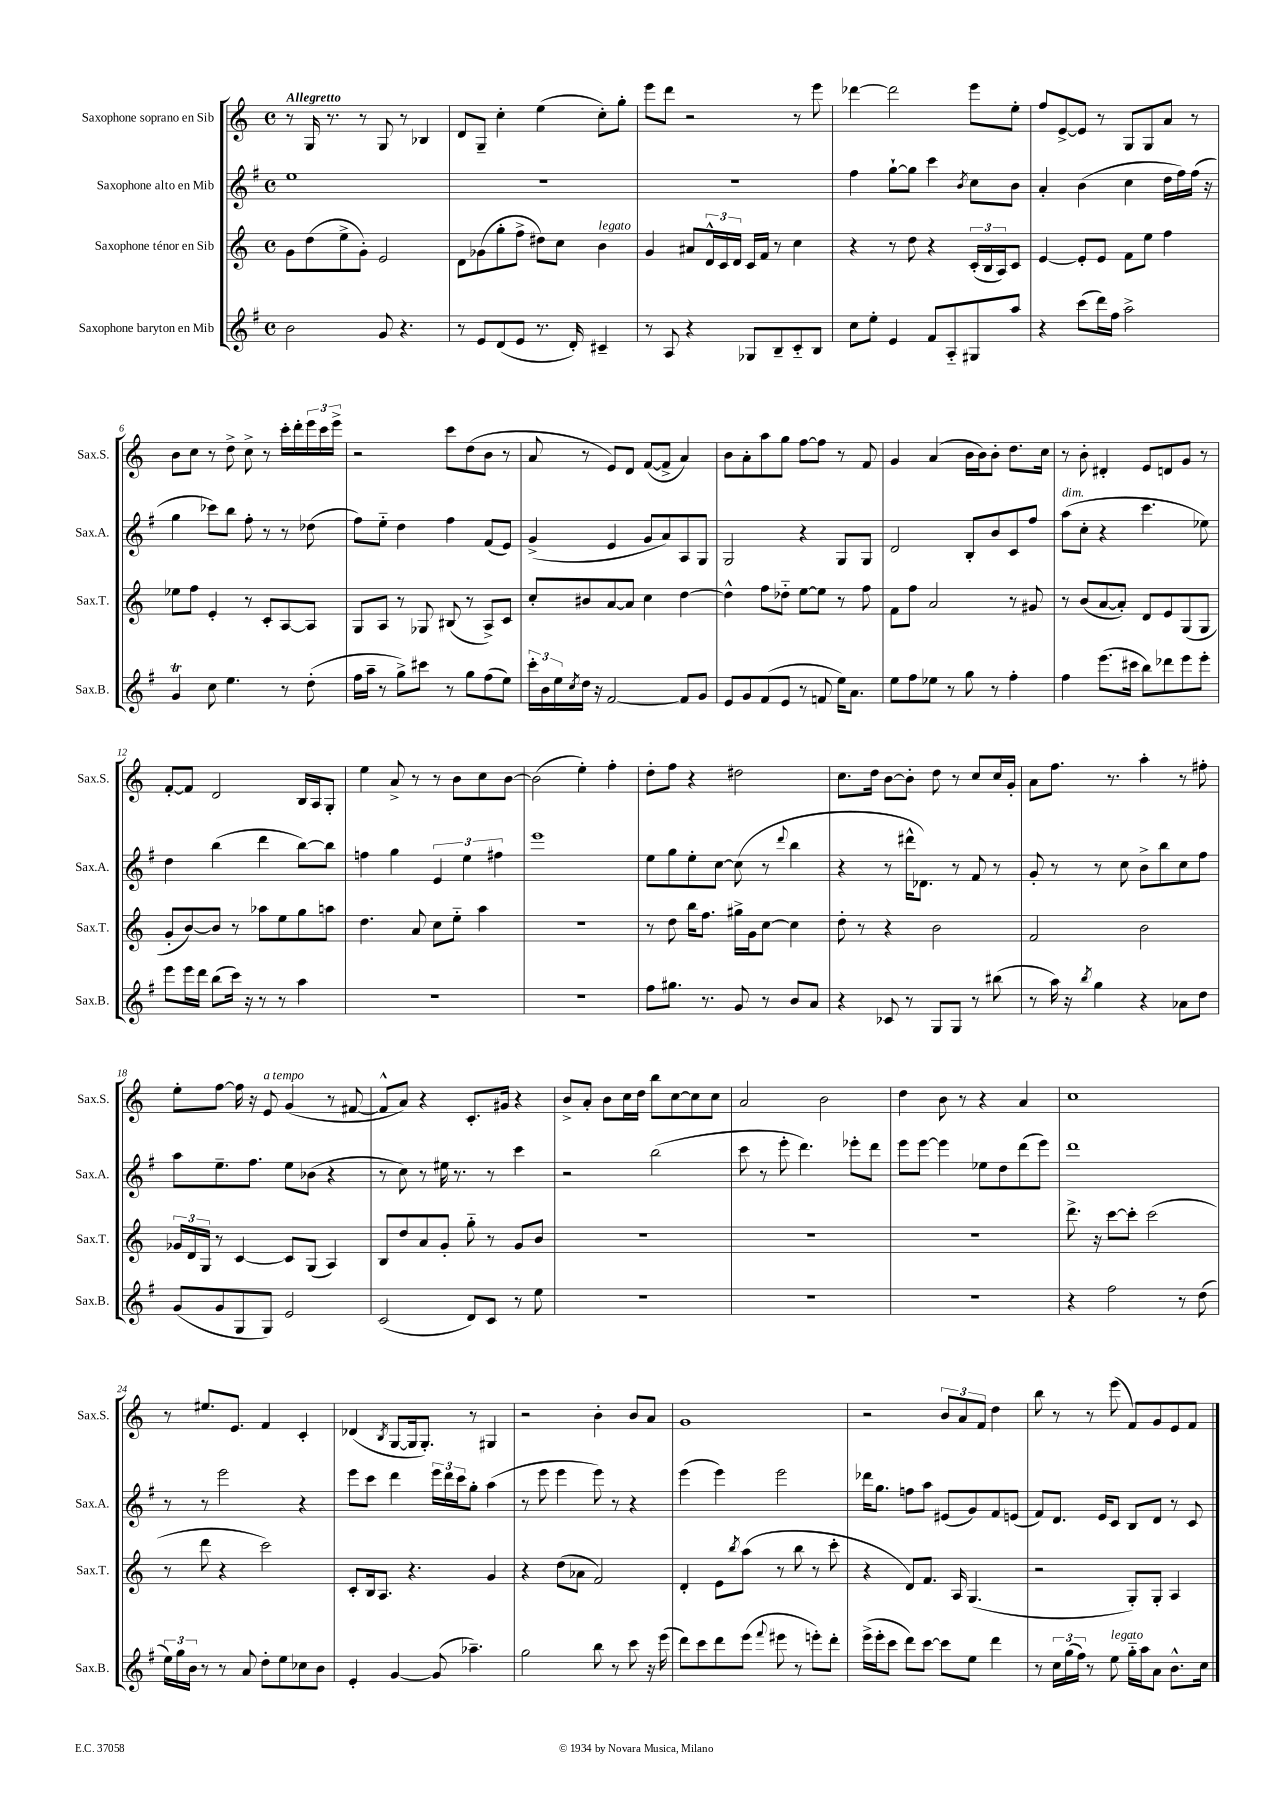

**kern	**kern	**kern	**kern
*part4	*part3	*part2	*part1
*staff4	*staff3	*staff2	*staff1
*I"Saxophone baryton en Mib	*I"Saxophone ténor en Sib	*I"Saxophone alto en Mib	*I"Saxophone soprano en Sib
*I'Sax.B.	*I'Sax.T.	*I'Sax.A.	*I'Sax.S.
*clefG2	*clefG2	*clefG2	*clefG2
*k[f#]	*k[]	*k[f#]	*k[]
*M4/4	*M4/4	*M4/4	*M4/4
*met(c)	*met(c)	*met(c)	*met(c)
=1	=1	=1	=1
!	!	!	!LO:TX:a:B:t=Allegretto
2b\	8g\L	1ee	8r
.	(8dd\	.	16G/
.	.	.	8.r
.	8ee^\	.	.
.	8g'\J)	.	8r
8g/	2e/	.	8G/
4.r	.	.	8r
.	.	.	4B-X/
=2	=2	=2	=2
8r	8d\L	1r	8d/L
8e/L	(8g-X\	.	8G~/J
(8d/	8gg'\	.	4cc'\
8e/J	8ff^\J	.	.
8.r	8dd#X\L)	.	(4ee\
.	8cc\J	.	.
16d'/)	.	.	.
!	!LO:TX:a:i:t=legato	!	!
4c#X~/	4b\	.	8cc'\L)
.	.	.	8gg'\J
=3	=3	=3	=3
8r	4g/	1r	8eee\L
8A/	.	.	8ddd\J
4r	8a#X/L	.	2r
.	24d^^/L	.	.
.	24c/	.	.
.	24d/JJ	.	.
8G-X/L	16c/LL	.	.
.	16f/JJ	.	.
8B~/	8r	.	.
8c/	4cc\	.	8r
8B/J	.	.	8eee\
=4	=4	=4	=4
8cc\L	4r	4ff#\	[4ddd-X\
8ee'\J	.	.	.
4e/	8r	[8gg`\L	2ddd-\]
.	8dd\	8gg\J]	.
8f#/L	4r	4ccc\	.
8A/	.	.	.
.	.	8qb/	.
8G#X/	(24c'/LL	8cc\L	8eee\L
.	24B/	.	.
.	24A/J)	.	.
8aa/J	8c/J	8b\J	8ee'\J
=5	=5	=5	=5
4r	[4e/	4a'/	8ff/L
.	.	.	[8e^/
(8ccc\L	8e'/L]	(4b\	8e/J]
16ddd\L)	8e/J	.	8r
16ff#\JJ	.	.	.
2aa^\	8f\L	4cc\	8G/L
.	8ee\J	.	8G/
.	4ff\	16dd\LL	8a/J
.	.	16ff#\)	.
.	.	(16ff#\JJ	8r
.	.	16r	.
!!LO:LB:g=z
=6	=6	=6	=6
4gT/	8ee-X\L	4gg\	8b\L
.	8ff\J	.	8cc\J
8cc\	4e'/	8ccc-X\L)	8r
4.ee\	.	8bb\J	8dd^\
.	8r	8ff#'\	8cc^\
.	8c'/L	8r	8r
8r	[8A/	8r	16ccc'\LL
.	.	.	16ddd'\
(8dd'\	8A/J]	(8dd-X\	24eee\
.	.	.	24ccc\
.	.	.	24eee^\JJ
=7	=7	=7	=7
16ff#\LL	8G/L	8ff#\L)	2r
16aa~\JJ	.	.	.
8r	8A/J	8ee\J	.
8gg^\L)	8r	4dd\	.
8ccc#X\J	8G-X/	.	.
8r	(8B#X/	4ff#\	8ccc\L
8gg\L	8r	.	(8dd\
(8ff#\	8A^/L)	(8f#/L	8b\J
8ee\J)	8c/J	8e/J)	8r
=8	=8	=8	=8
24ccc'\LL	8cc'/L	(4g^/	8a/
24b\	.	.	.
24ee\	.	.	.
8qcc/	.	.	.
16dd\JJ	8b#X/	.	8r
16r	.	.	.
[2f#/	[8a/	4e/	8e/L)
.	8a/J]	.	8d/J
.	4cc\	8g/L	([8f/L
.	.	8a/)	8f^/J]
8f#/L]	[4dd\	8A/	4a/)
8g/J	.	8G/J	.
=9	=9	=9	=9
8e/L	4dd^^\]	2G/	8b\L
8g/	.	.	8a'\
(8f#/	8ff\L	.	8aa\
8e/J	8dd-X\J	.	8gg\J
8r	[8ee\L	4r	[8ff\L
8fn/	8ee\J]	.	8ff\J]
16ee\KL)	8r	8G/L	8r
8.a\J	.	.	.
.	8ff\	8G/J	8f/
=10	=10	=10	=10
8ee\L	8f\L	2d/	4g/
8ff#\	8ff\J	.	.
8ee-X\J	2a/	.	(4a/
8r	.	.	.
8gg\	.	8B'/L	16b\LL
.	.	.	16b\J)
8r	.	8b/	8b'\J
4ff#'\	8r	8c/	8.dd\L
.	8g#X/	8ff#/J	.
.	.	.	16cc\Jk
=11	=11	=11	=11
!	!	!LO:TX:a:i:t=dim.	!
4ff#\	8r	(8aa\L	8r
.	(8b/L	8cc'\J	8b'\
(8.eee\L	[8a/	4r	4d#X'/
.	8a'/J])	.	.
16ccc#X\Jk	.	.	.
8bb\L)	8d/L	4.ccc\	8e/L
8ddd-X\	8e/	.	8dn/
8eee\	(8G/	.	8g/J
8eee'\J	8G/J	8ee-X\)	8r
!!LO:LB:g=z
=12	=12	=12	=12
8eee\L	8g'/L	4dd\	[8f'/L
16eee\L	[8b/)	.	8f/J]
16ddd\JJ	.	.	.
(8bb\L	8b/J]	(4bb\	2d/
16ccc\Jk)	8r	.	.
16r	.	.	.
8r	8aa-X\L	4ddd\	.
8r	8ee\	.	.
4aa\	8gg\	[8bb\L)	16B/LL
.	.	.	16A/J
.	8aan\J	8bb\J]	8G'/J
=13	=13	=13	=13
1r	4.dd\	4ffn\	4ee\
.	.	4gg\	8a^/
.	8a/	.	8r
.	8cc\L	6e/	8r
.	8ee\J	.	8b\L
.	.	6ee\	.
.	4aa\	.	8cc\
.	.	6ff#X\	.
.	.	.	[8b\J
=14	=14	=14	=14
1r	1r	1eee	(2b\]
.	.	.	4ee'\)
.	.	.	4ff'\
=15	=15	=15	=15
8ff#\L	8r	8ee\L	8dd'\L
8.gg#X\J	8dd\	8gg\	8ff\J
.	16bb\KL	8ee'\	4r
8.r	8.ff\J	.	.
.	.	[8cc\J	.
8g/	16gg#X^\LL	(8cc\]	2dd#X\
.	16g\J	.	.
8r	[8cc\J	8r	.
.	.	8qqddd/	.
8b/L	4cc\]	4bb\	.
8a/J	.	.	.
=16	=16	=16	=16
4r	8dd'\	4r	8.cc\L
.	8r	.	.
.	.	.	16dd\Jk
8c-X/	4r	8r	[8b\L
8r	.	16ddd#X^^\KL	8b'\J]
.	.	8.d-X\J)	.
8G/L	2b\	.	8dd\
8G/J	.	8r	8r
8r	.	8f#/	8cc/L
(8bb#X\	.	8r	16cc/L
.	.	.	16g'/JJ
=17	=17	=17	=17
8r	2f/	8g'/	8a\L
16aa\)	.	8r	8.ff\J
16r	.	.	.
8qbb/	.	.	.
4gg\	.	8r	.
.	.	.	8.r
.	.	8cc\	.
4r	2b\	8b^\L	4aa'\
.	.	8bb\	.
8a-X\L	.	8cc\	8r
8dd\J	.	8ff#\J	8ff#X'\
!!LO:LB:g=z
=18	=18	=18	=18
(8g/L	24g-X/LL	8aa\L	8ee'\L
.	24d/	.	.
.	24G/JJ	.	.
8g/	8r	8.ee~\	[8ff\J
8G/	[4c/	.	16ff\]
.	.	8.ff#\J	16r
!	!	!	!LO:TX:a:i:t=a tempo
8G/J)	.	.	8e/
2e/	8c/L]	8ee\L	(4g/
.	(8G/J	(8b-X\J	.
.	4A/)	4r	8r
.	.	.	[8f#X/
=19	=19	=19	=19
(2c/	8B/L	8r	8f#^^/L]
.	8dd/	8cc\)	8a/J)
.	8a/	8r	4r
.	8g'/J	16ee#X\	.
.	.	8.r	.
8d/L)	8gg\	.	8.c'/L
8c/J	8r	8r	.
.	.	.	16g#X/Jk
8r	8g/L	4ccc\	4r
8ee\	8b/J	.	.
=20	=20	=20	=20
1r	1r	2r	8b^/L
.	.	.	8a'/J
.	.	.	8b\L
.	.	.	16cc\L
.	.	.	16dd\JJ
.	.	(2bb\	8bb\L
.	.	.	[8cc\
.	.	.	8cc\]
.	.	.	8cc\J
=21	=21	=21	=21
1r	1r	8ccc\	2a/
.	.	8r	.
.	.	8eee'\	.
.	.	4.ddd\)	.
.	.	.	2b\
.	.	8eee-X'\L	.
.	.	8ddd\J	.
=22	=22	=22	=22
1r	1r	8eee\L	4dd\
.	.	[8eee\J	.
.	.	4eee\]	8b\
.	.	.	8r
.	.	8ee-X\L	4r
.	.	8dd\	.
.	.	(8ddd\	4a/
.	.	8eee\J)	.
=23	=23	=23	=23
4r	8.ddd^\	1ddd	1cc
.	16r	.	.
2ff#\	[8ccc\L	.	.
.	8ccc'\J]	.	.
.	(2ccc\	.	.
8r	.	.	.
(8dd\	.	.	.
!!LO:LB:g=z
=24	=24	=24	=24
24ee\LL)	8r	8r	8r
24gg\	.	.	.
24b\JJ	.	.	.
8r	8ddd\	8r	8.ee#X/L
8r	4r	2eee\	.
.	.	.	8.e/J
8a/	.	.	.
8dd'\L	2ccc\)	.	4f/
8ee\	.	.	.
8cc-X\	.	4r	4c'/
8b\J	.	.	.
=25	=25	=25	=25
4e'/	8c'/L	8eee\L	(4d-X/
.	16B/k	8ccc\J	.
.	8.A/J	.	.
.	.	.	8qB/
[4g/	.	4ddd\	[8G/L
.	4.r	.	16G/k]
.	.	.	8.G'/J)
(8g/]	.	24eee\LL	.
.	.	24ddd\	.
.	.	24ccc\J	.
4.aa-X~\)	.	8gg'\J	8r
.	4g/	(4aa\	4G#X/
=26	=26	=26	=26
2gg\	4r	8r	2r
.	.	8eee\	.
.	(8dd\L	4eee\	.
.	8a-X\J	.	.
8bb\	2f/)	8eee\)	4b'\
8r	.	8r	.
8ccc\	.	4r	8b/L
16r	.	.	8a/J
(16eee\	.	.	.
=27	=27	=27	=27
8ddd\L)	4d'/	(4eee\	1g
8ccc\	.	.	.
8ddd\	8e\L	4eee\)	.
.	8qbb/	.	.
(8eee\J	(8aa\J	.	.
8qqfff#/	.	.	.
8eee#X\	8r	2eee\	.
8r	8bb\	.	.
8eeen'\L)	8r	.	.
8ddd'\J	8ccc'\	.	.
=28	=28	=28	=28
(16eee^\LL	4r	16ddd-X\KL	2r
16eee'\J	.	8.gg\J	.
8ccc\J	.	.	.
8ddd\L)	8d/L)	8ffn\L	.
[8ccc\J	8.f/J	8aa\J	.
8ccc\L]	.	(8e#X/L	12b/L
.	16A/	.	.
.	.	.	12a/
8ee\J	(4.G/	8g/)	.
.	.	.	12f/J
4ddd\	.	8f#/	4dd\
.	.	(8en/J	.
=29	=29	=29	=29
8r	2r	8f#/L)	8bb\
24cc\LL	.	8.d/J	8r
(24gg\	.	.	.
24ff#\JJ)	.	.	.
8r	.	.	8r
.	.	16e/KL	.
!LO:TX:a:i:t=legato	!	!	!
8ee\	.	8c/J	(8eee\
16gg\LL	8G'/L)	8B/L	8f/L)
16aa\J	.	.	.
8a\J	8G'/J	8d/J	8g/
8.b^^\L	4A/	8r	8e/
.	.	8c/	8f/J
16cc\Jk	.	.	.
==	==	==	==
*-	*-	*-	*-
